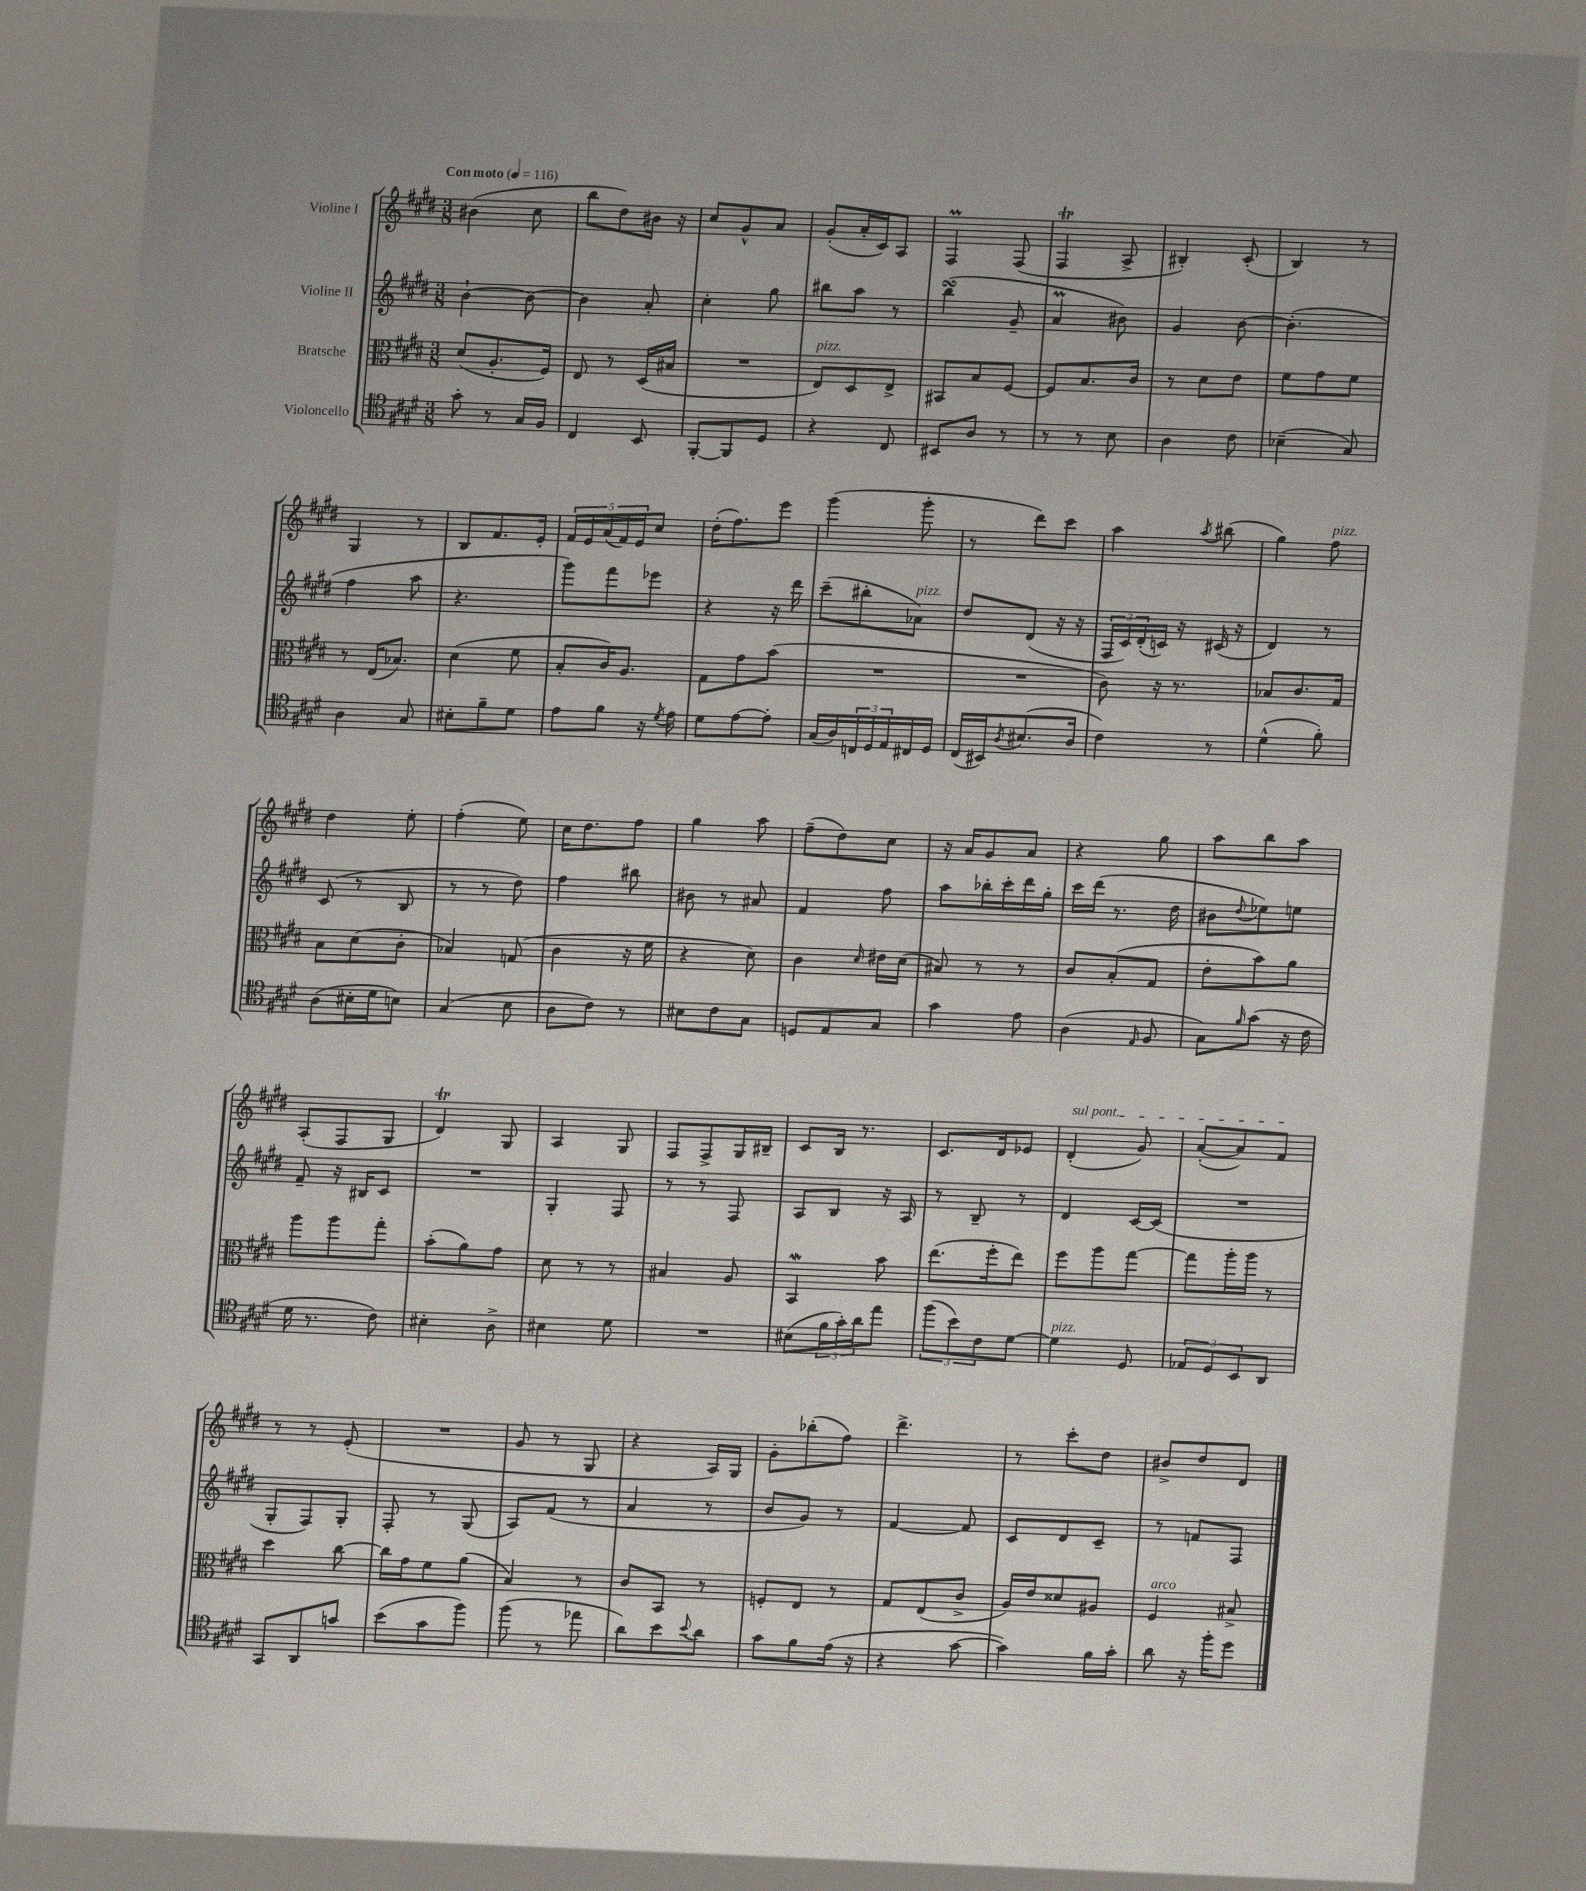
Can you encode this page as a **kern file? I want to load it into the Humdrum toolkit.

**kern	**kern	**kern	**kern
*staff4	*staff3	*staff2	*staff1
*clefC4	*clefC3	*clefG2	*clefG2
*k[f#c#g#d#]	*k[f#c#g#d#]	*k[f#c#g#d#]	*k[f#c#g#d#]
*M3/8	*M3/8	*M3/8	*M3/8
*MM116	*MM116	*MM116	*MM116
8g#'\	(8d#/L	[4b`\	(4b#\
8r	8.A'/	.	.
16G#/LL	.	8b\_	8cc#\
16F#/JJ	16F#/Jk)	.	.
=	=	=	=
4C#/	8E/	4b\]	8bb\L
.	8r	.	8dd#\)
8BB/	(16D#/LL	8a'/	16b#\Jk
.	16B#/JJ	.	16r
=	=	=	=
[8FF#'/L	4.r	4cc#'\	8cc#/L
8FF#/]	.	.	8g#^^/
8D#/J	.	8gg#\	8a/J
=	=	=	=
4r	8E/L)	8bb#\L	(8g#'/L
.	8D#/	8aa\J	16a'/L
.	.	.	16c#/J)
8C#/	8E^/J	8r	8A/J
=	=	=	=
8BB#/L	8BB#/L	(4bb\	4F#/
8A/J	8B/	.	.
8r	[8F#/J	8g#~/	(8F#/
=	=	=	=
8r	8F#/]L	4a/	4F#/
8r	8.B/	.	.
8B\	.	8b#\)	8A^/
.	16c#/Jk	.	.
=	=	=	=
4A\	8r	4g#/	4B#'/)
.	8d#\L	.	.
8c#\	8e\J	[8b\	(8c#'/
=	=	=	=
(4B-~\	8f#\L	(4.b'\]	4B/)
.	8g#\	.	.
8G#/)	8f#\J	.	8r
=	=	=	=
4A\	8r	4ff#\	4G#/
.	(16E/LK	.	.
.	8.B-/J)	.	.
8G#/	.	8aa\	8r
=	=	=	=
8B#'\L	(4d#\	4.r	8B/L
8f#~\	.	.	8.f#/
8d#\J	8f#\	.	.
.	.	.	16e'/Jk
=	=	=	=
8e\L	8B'/L	8ggg#\L)	20f#/LL
.	.	.	20e/
.	.	.	(20a/
8f#\J	16c#/K)	8fff#\	.
.	.	.	20f#/)
.	8.A/J	.	.
.	.	.	20e/J
16r	.	8eee-\J	8cc#/J
8qd#/	.	.	.
16e\	.	.	.
=	=	=	=
8d#\L	8G#\L	4r	(16dd#'\LK
.	.	.	8.ff#\)
[8e\	8g#\	.	.
8e'\]J	(8b\J	16r	8eee\J
.	.	16ddd#\	.
=	=	=	=
(16G#/LL	4.r	(8ccc#~\L	(4ggg#\
16A/)	.	.	.
24C/	.	8bb#'\	.
24D#/	.	.	.
24E/	.	.	.
16C#/	.	8a-\J)	8ggg#'\
16D#/JJ	.	.	.
=	=	=	=
(16C#/LL	4.r	8dd#/L	8r
16BB#/J)	.	.	.
8qA/	.	.	.
(8.B#/	.	(8d#/J	8ddd#\L)
.	.	16r	8ccc#\J
16A/Jk	.	16r	.
=	=	=	=
4c#\)	8c#\)	24F#/LL	4aa\
.	.	24c#/)	.
.	.	(24d#'/	.
.	16r	16c/JJ)	.
.	8.r	16r	.
.	.	.	8qaa/
8r	.	(16c#/	(8bb#\
.	.	16r	.
=	=	=	=
(4d#^^\	8B-/L	4d#/)	4gg#\)
.	8.c#/	.	.
8f#'\)	.	8r	8ff#\
.	16G#/Jk	.	.
=	=	=	=
(8A\L	8B\L	(8c#/	4dd#\
16B#'\L	(8d#\	8r	.
16d#\J	.	.	.
8B\J)	8c#'\J	8B/	8ee'\
=	=	=	=
(4G#/	4B-/)	8r	(4ff#'\
.	.	8r	.
8B\	(8G/	8dd#\)	8ee\)
=	=	=	=
8A\L	4c#\	4ff#\	16cc#\LK
.	.	.	8.dd#\
8c#\J)	.	.	.
8r	16r	8bb#\	8ff#\J
.	16f#\	.	.
=	=	=	=
8B#\L	4r	8b#\	4gg#\
8c#\	.	8r	.
8G#\J	8d#\)	8a#/	8aa\
=	=	=	=
8D/L	4c#\	4f#/	(8ff#~\L
8E/	.	.	8dd#\)
.	16qqd#/	.	.
8G#/J	16e#\LL	8ff#\	8cc#\J
.	(16d#\JJ	.	.
=	=	=	=
4g#\	8B#/)	8aa\L	16r
.	.	.	16a/LK
.	8r	16bb-'\L	8g#/
.	.	16ccc#'\	.
8e\	8r	16ddd#\	8a/J
.	.	16gg#'\JJ	.
=	=	=	=
(4A\	8c#/L	16ccc#\LL	4r
.	.	(16ddd#\JJ	.
.	(8B'/	8.r	.
16qqE/	.	.	.
8F#/	8G#/J	.	8gg#\
.	.	16dd#\	.
=	=	=	=
8G#\L)	8e'\L	8b#\L	8aa\L
16qqf#/	.	8qqdd#/	.
(8g#\J	8b\)	8ee-\)	8bb\
16r	8a\J	8ee\J	8aa\J
16c#\	.	.	.
=	=	=	=
16d#\	8aa\L	8f#~/	(8A'/L
8.r	.	.	.
.	8aa\	16r	8F#/
.	.	16B#/LK	.
8c#\)	8gg#'\J	8c#/J	8G#/J
=	=	=	=
4B#'\	(8b'\L	4.r	4d#/)
.	8a\)	.	.
8A^\	8g#\J	.	8G#/
=	=	=	=
4B#\	8d#\	4G#'/	4A/
.	8r	.	.
8d#\	8r	8F#/	8G#/
=	=	=	=
4.r	4B#/	8r	8F#/L
.	.	8r	8F#^/
.	8A/	8F#/	16G#/L
.	.	.	16B#~/JJ
=	=	=	=
(8B#\L	4BB/	8A/L	8c#/L
24f#\L	.	8B/J	16B/Jk
24g#'\)	.	.	.
.	.	.	8.r
24a\J	.	.	.
8ee\J	8b\	16r	.
.	.	16A/	.
=	=	=	=
(12ff#\L	(8.ee\L	8r	8.c#/L
12b\)	.	.	.
.	.	8B~/	.
12c#\	.	.	.
.	16ff#'\k	.	16d#/k
[8d#\J	8ee\J)	8r	8e-/J
=	=	=	=
4d#\]	8ff#\L	4d#/	(4d#'/
.	8aa\	.	.
8D#/	[8gg#\J	[16c#/LL	8g#/)
.	.	(16c#/]JJ	.
=	=	=	=
12E-/L	8gg#\]L	4.r	([8a'/L
12D#/	.	.	.
.	16aa'\L	.	8a/])
12BB/	.	.	.
.	16aa\JJ	.	.
8AA/J	8r	.	8f#/J
=	=	=	=
8GG#/L	4dd#\	8G#'/L	8r
8AA/	.	8F#/)	8r
8g/J	[8cc#\	8G#'/J	(8e'/
=	=	=	=
(8b\L	16cc#\]LL	8F#'/	4.r
.	16g#\J	.	.
8g#\	8f#\	8r	.
8ff#\J)	(8a\J	(8G#/	.
=	=	=	=
(8ff#\	4B/)	8A/L)	8g#/
8r	.	(8f#/J	8r
8ee-\	8r	8r	8G#/
=	=	=	=
8a\L)	8c#/L	4a/	4r
8b\	8BB/J	.	.
8qqb/	.	.	.
8a\J	8r	8r	16A/LL)
.	.	.	16G#/JJ
=	=	=	=
8g#\L	8F'/L	8b/L	8g#'\L
8f#\	8E/J	8g#/J)	(8bb-'\
(16e\Jk	8r	8r	8ff#\J)
16r	.	.	.
=	=	=	=
4r	8G#/L	[4f#/	4.ddd#^\
.	(8E/	.	.
[8g#\	8c#^/J	8f#/]	.
=	=	=	=
4g#\])	16A/LL)	8c#/L	8r
.	16e/J	.	.
.	8d##/	8d#/	8ccc#'\L
16f#\LL	8A#/J	8c#~/J	8dd#\J
16g#'\JJ	.	.	.
=	=	=	=
8a\	4F#/	8r	8b#^/L
16r	.	8f/L	8dd#/
16ff#'\LK	.	.	.
8dd#\J	8B#^/	8F#/J	8d#/J
==	==	==	==
*-	*-	*-	*-
